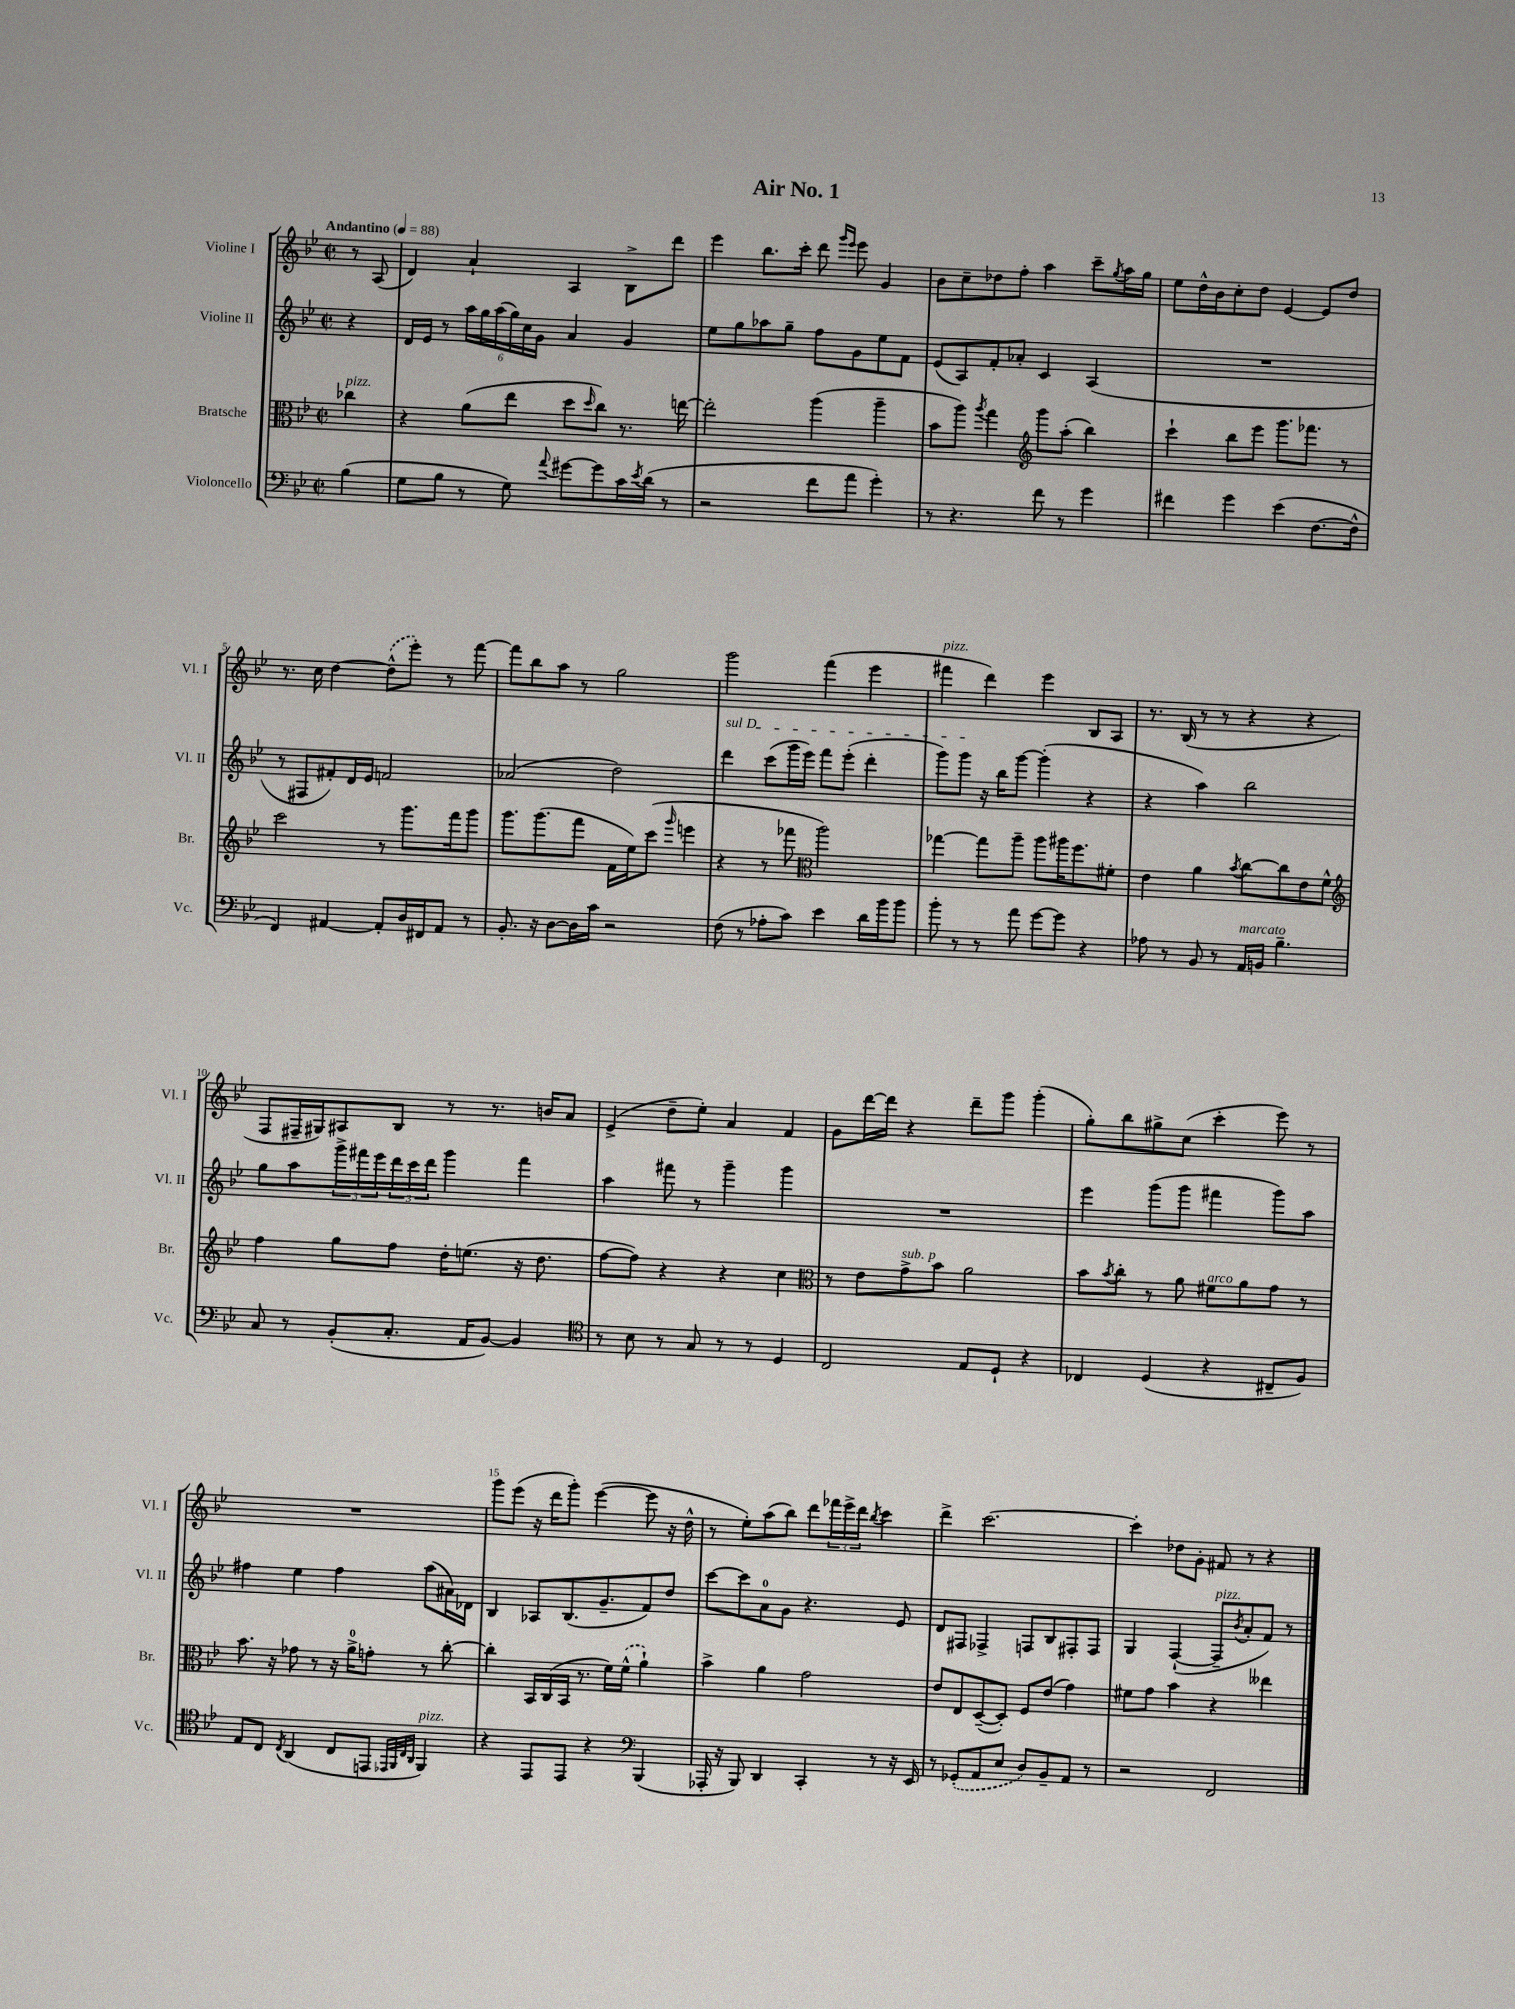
\header { title = "Air No. 1" }
<<
\new StaffGroup <<
\new Staff = "s0" \with { instrumentName = "Violine I" shortInstrumentName = "Vl. I" } {
    \clef treble \key bes \major \defaultTimeSignature \time 2/2 \partial 4 \tempo "Andantino" 4 = 88
    r8 a8( |
    d'4) a'4-! a4 bes8-> d'''8 |
    ees'''4 bes''8. c'''16-. d'''8 \grace { g'''16 ees'''16 } ees'''8 g'4 |
    bes'8 c''8-- des''8 f''8-. a''4 c'''8-- \acciaccatura { g''8 } a''16 g''16 |
    ees''8 d''16-^ bes'16 c''8-. d''8 ees'4~ ees'8 d''8 |
    r8. c''16 d''4~ \once \slurDashed d''8-^( ees'''8-.) r8 f'''8~ |
    f'''8 bes''8 a''8 r8 g''2 |
    g'''2 f'''4( ees'''4 |
    fis'''4^\markup { \italic "pizz." } d'''4) ees'''4 bes8 a8 |
    r8. bes16( r8 r8 r4 r4 |
    f8 fis16-- gis16) ais8 bes8 r8 r8. b'16 a'8 |
    ees'4->( d''8-- ees''8-.) a'4 f'4 |
    g'8 d'''16~ d'''16 r4 d'''8-- g'''8 g'''4-.( |
    g''8-.) bes''8 gis''8-> c''8( c'''4-. ees'''8) r8 |
    R1 |
    g'''8 ees'''8( r16 d'''16 g'''8-.) ees'''4~( ees'''8 r16 d''16-^ |
    r8 ees''8-.) a''8( bes''8) d'''8 \tuplet 3/2 { fes'''16 ees'''16-> d'''16 } \acciaccatura { bes''8 } c'''4 |
    d'''4-> c'''2.~ |
    c'''4-. des''8 g'8-. fis'8 r8 r4 \bar "|." |
}
\new Staff = "s1" \with { instrumentName = "Violine II" shortInstrumentName = "Vl. II" } {
    \clef treble \key bes \major \defaultTimeSignature \time 2/2 \partial 4
    r4 |
    d'16 ees'16 r8 \tuplet 6/4 { a''16 g''16 a''16( g''16) c''16 g'16 } a'4 g'4 |
    ees''8 g''8 aes''8 g''8-- f''8 g'8 ees''8 f'8 |
    ees'8( a8) f'8-. aes'8-. c'4 a4( |
    R1 |
    r8 fis8 fis'8-.) d'16 ees'16 f'2 |
    aes'2( d''2) |
    \once \override TextSpanner.bound-details.left.text = \markup { \italic "sul D" } d'''4\startTextSpan c'''8( g'''16 ees'''16) f'''8 ees'''8-.( d'''4-. |
    g'''8) g'''8\stopTextSpan r16 bes''16 g'''8~ g'''4-.( r4 |
    r4 a''4) bes''2 |
    g''8 a''8 \tuplet 3/2 { g'''16-> fis'''16 ees'''16 } \tuplet 3/2 { d'''16 c'''16 d'''16 } g'''4 fis'''4 |
    a''4 fis'''8 r8 g'''4-- g'''4 |
    R1 |
    ees'''4 g'''8( g'''8 fis'''4 g'''8) a''8 |
    fis''4 ees''4 fis''4 a''8( ais'16) des'16 |
    bes4 aes8 bes8.( g'8.-- f'8) d''8 |
    c'''8~ c'''8 a'8-0 g'8 r4. ees'8 |
    d'8 fis8 fes4-> f8 bes8 fis8-. fis8 |
    g4 f4~-!( f8--^\markup { \italic "pizz." } \acciaccatura { bes'8 } a'8-. f'8) r8 \bar "|." |
}
\new Staff = "s2" \with { instrumentName = "Bratsche" shortInstrumentName = "Br." } {
    \clef alto \key bes \major \defaultTimeSignature \time 2/2 \partial 4
    ces''4^\markup { \italic "pizz." } |
    r4 a'8( ees''8 d''8 \grace { d''16 } c''8) r8. e''16~ |
    e''2-. a''4( a''4-- |
    bes'8 a''8) \acciaccatura { a''8 } g''4 \clef treble g'''8 a''8-.( bes''4) |
    c'''4-! bes''8 ees'''8 g'''8. fes'''8. r8 |
    c'''2 r8 g'''8. f'''16 g'''8 |
    g'''8. g'''8.( f'''8 f'16 ees''16) c'''8( \grace { g'''16 } e'''4 |
    r4 r8 fes'''8 \clef alto a''2) |
    ges''4~ ges''8 a''8-- a''8 ais''16 f''8. fis'8-. |
    ees'4 a'4 \acciaccatura { bes'8 } c''8~ c''8 ees'8 f'8-^ |
    \clef treble f''4 g''8 f''8 d''16-. e''8.( r16 d''8. |
    f''8~ f''8) r4 r4 c''4 |
    \clef alto r8 ees'8 g'8->^\markup { \italic "sub. p" } bes'8 a'2 |
    bes'8 \acciaccatura { bes'8 } c''8-. r8 a'8 fis'8^\markup { \italic "arco" } a'8 g'8 r8 |
    bes'8. r16 ges'8 r8 r16 a'16-0-> g'8-. r8 c''8~-. |
    c''4-. bes,16 c16( bes,16 r8. f'16) \once \slurDashed f'16-^( a'4-!) |
    bes'4-> a'4 g'2 |
    ees'8 ees8 d8~--( d8-.) f8 ees'8( g'4) |
    fis'8 g'8 bes'4 r4 eeses''4 \bar "|." |
}
\new Staff = "s3" \with { instrumentName = "Violoncello" shortInstrumentName = "Vc." } {
    \clef bass \key bes \major \defaultTimeSignature \time 2/2 \partial 4
    bes4( |
    g8 bes8 r8 g8) \appoggiatura { a'8 } gis'8~ gis'8 c'16 \acciaccatura { ees'8 } d'16( r8 |
    r2 f'8 a'8 g'4-.) |
    r8 r4. f'8 r8 g'4 |
    fis'4 g'4 ees'4( f8.~ f16-^ |
    f,4) ais,4~ ais,8-. d16 fis,16 ais,8 r8 |
    bes,8.-. r16 d8~ d16 c'16 r2 |
    f8( r8 aes8-. c'8) ees'4 d'16 bes'16 bes'8 |
    bes'8-. r8 r8 a'8 g'8~ g'8 r4 |
    aes8 r8 bes,8 r8 a,16^\markup { \italic "marcato" } b,16 bes4.-- |
    c8 r8 bes,8-.( c8.-. a,16 bes,8~) bes,4 |
    \clef tenor r8 bes8 r8 g8 r8 r8 d4 |
    c2 ees8 d8-! r4 |
    ces4 d4( r4 cis8-- f8) |
    ees8 c8 \acciaccatura { c8 } a,4( c8 e,8 \grace { ees,32 f,32 c32 a,32 } f,4^\markup { \italic "pizz." }) |
    r4 ees,8 ees,8 r4 \clef bass bes,,4( |
    aes,,16-. r16 bes,,8) d,4 c,4-. r8 r16 ees,16 |
    r8 \once \slurDashed ges,8-.( a,8 ees8 d8) bes,8-- a,8 r8 |
    r2 f,2 \bar "|." |
}
>>
>>
\layout { \context { \Score \override BarNumber.break-visibility = ##(#f #t #t) barNumberVisibility = #(every-nth-bar-number-visible 5) } }
